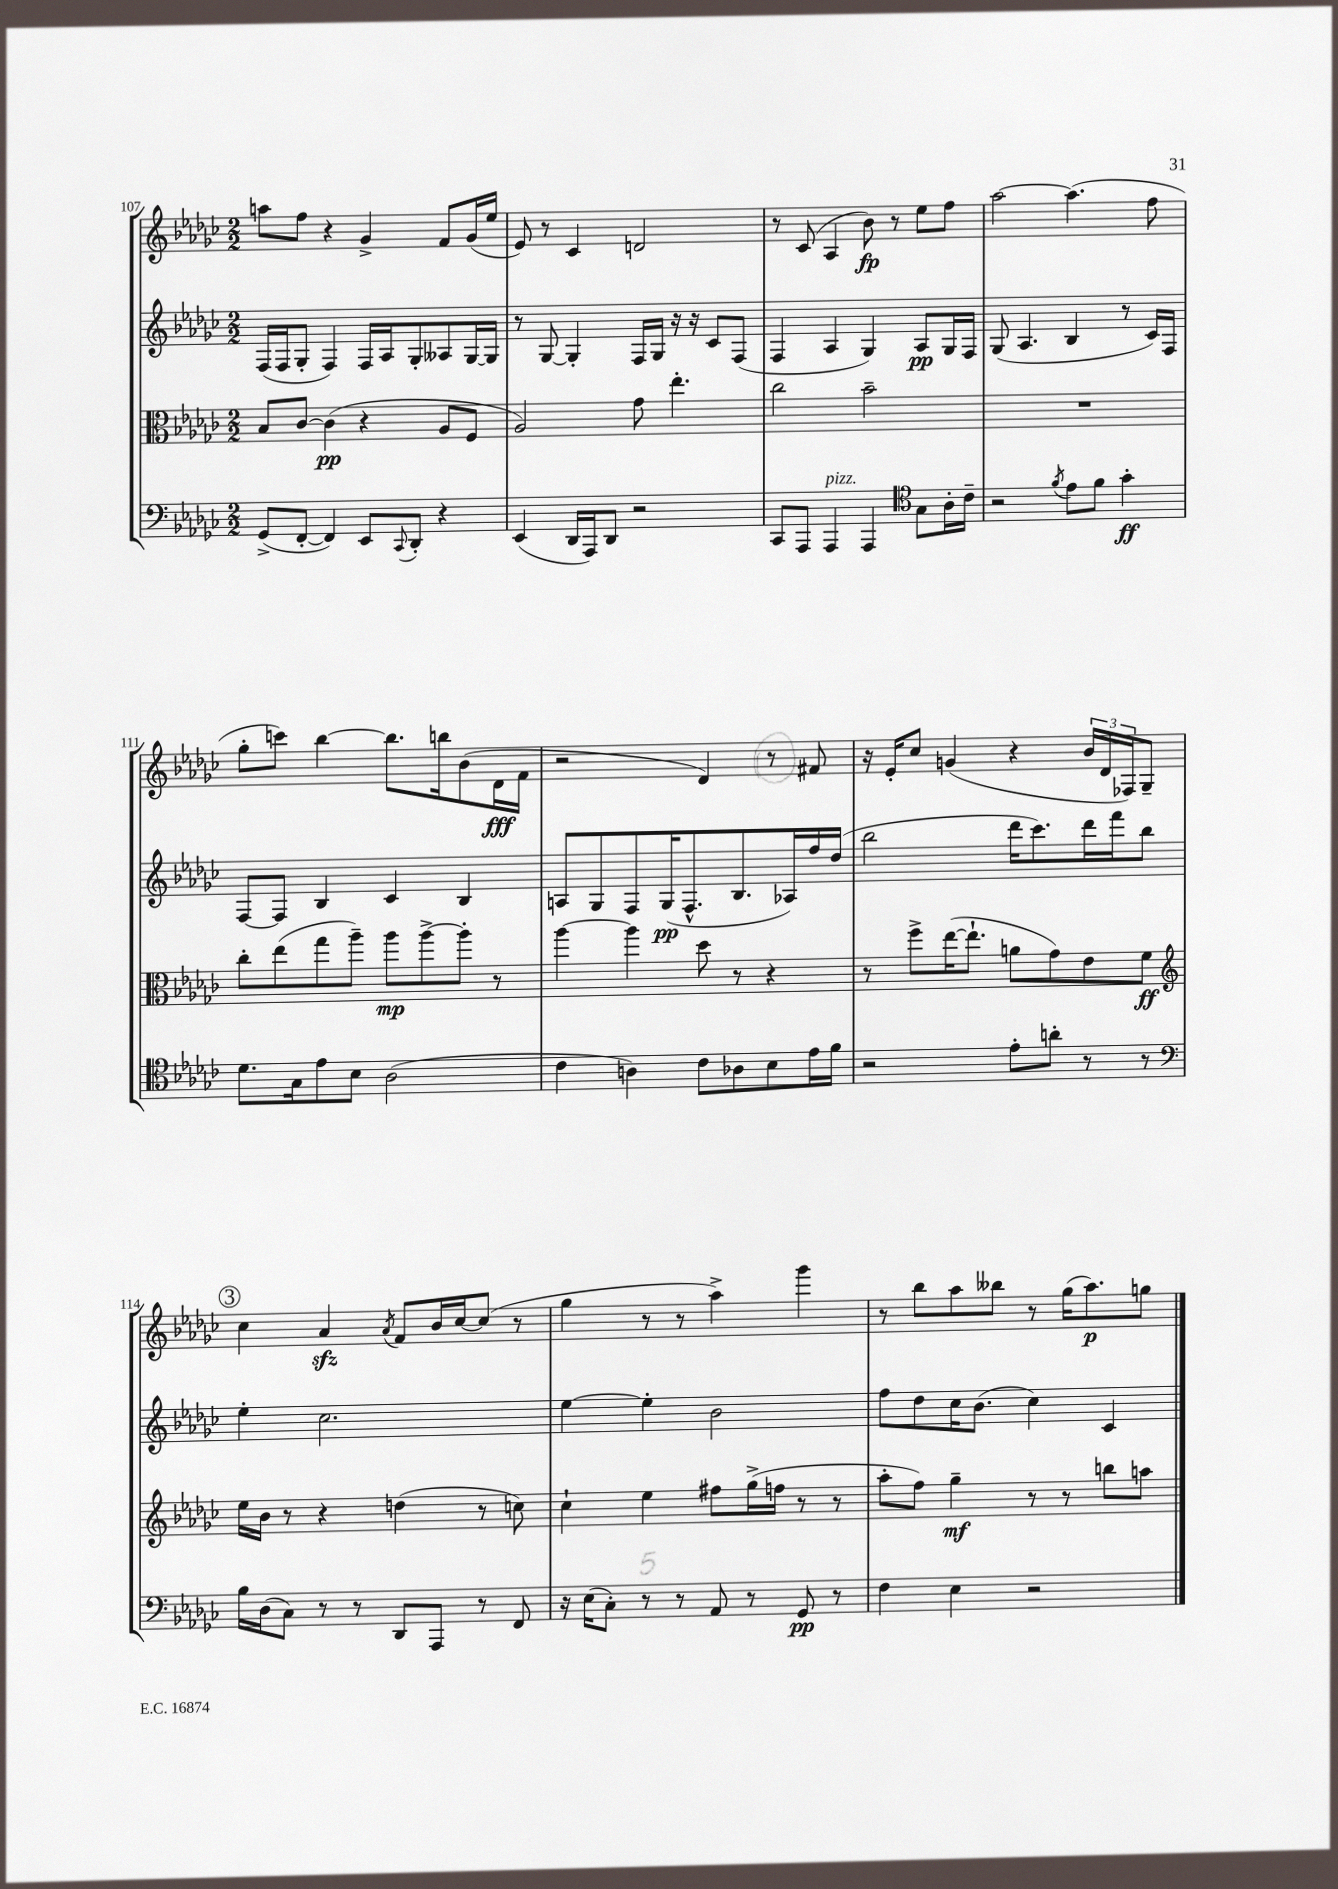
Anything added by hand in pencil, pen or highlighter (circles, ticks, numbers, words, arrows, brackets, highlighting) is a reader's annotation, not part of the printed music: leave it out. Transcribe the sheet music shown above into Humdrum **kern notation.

**kern	**dynam	**kern	**dynam	**kern	**dynam	**kern	**dynam
*part4	*part4	*part3	*part3	*part2	*part2	*part1	*part1
*staff4	*staff4	*staff3	*staff3	*staff2	*staff2	*staff1	*staff1
*clefF4	*	*clefC3	*	*clefG2	*	*clefG2	*
*k[b-e-a-d-g-c-]	*	*k[b-e-a-d-g-c-]	*	*k[b-e-a-d-g-c-]	*	*k[b-e-a-d-g-c-]	*
*M2/2	*	*M2/2	*	*M2/2	*	*M2/2	*
=107	=107	=107	=107	=107	=107	=107	=107
(8GG-^/L	.	8B-/L	.	(16F/LL	.	8aan\L	.
.	.	.	.	16F/J	.	.	.
[8FF'/J	.	[8c-/J	.	8G-'/J	.	8ff\J	.
4FF/])	.	(4c-\]	pp	4F/)	.	4r	.
8EE-/L	.	4r	.	16F/LL	.	4g-^/	.
.	.	.	.	16A-/J	.	.	.
8qqCC-/	.	.	.	.	.	.	.
8DD-'/J	.	.	.	8G-'/	.	.	.
4r	.	8A-/L	.	8A--X/	.	8f/L	.
.	.	8F/J	.	[16G-/L	.	(16g-/L	.
.	.	.	.	16G-/JJ]	.	16ee-/JJ	.
=108	=108	=108	=108	=108	=108	=108	=108
(4EE-/	.	2A-/)	.	8r	.	8e-/)	.
.	.	.	.	[8G-/	.	8r	.
16DD-/LL	.	.	.	4G-'/]	.	4c-/	.
16AAA-/J)	.	.	.	.	.	.	.
8DD-/J	.	.	.	.	.	.	.
2r	.	8g-\	.	16F/LL	.	2dn/	.
.	.	.	.	16G-/JJ	.	.	.
.	.	4.ee-'\	.	16r	.	.	.
.	.	.	.	16r	.	.	.
.	.	.	.	8c-/L	.	.	.
.	.	.	.	(8F/J	.	.	.
=109	=109	=109	=109	=109	=109	=109	=109
8CC-/L	.	2cc-\	.	4F/	.	8r	.
8AAA-/J	.	.	.	.	.	(8c-/	.
!LO:TX:a:i:t=pizz.	!	!	!	!	!	!	!
4AAA-/	.	.	.	4A-/	.	4A-/	.
4AAA-/	.	2b-~\	.	4G-/)	.	8b-\)	fp
.	.	.	.	.	.	8r	.
*clefC4	*	*	*	*	*	*	*
8G-\L	.	.	.	8A-/L	pp	8ee-\L	.
16A-'\L	.	.	.	16G-/L	.	8ff\J	.
16c-~\JJ	.	.	.	16F/JJ	.	.	.
=110	=110	=110	=110	=110	=110	=110	=110
2r	.	1r	.	(8G-/	.	[2aa-\	.
.	.	.	.	4.A-/	.	.	.
8qf/	.	.	.	.	.	.	.
8e-\L	.	.	.	4B-/	.	(4.aa-\]	.
8f\J	.	.	.	.	.	.	.
4g-'\	ff	.	.	8r	.	.	.
.	.	.	.	16c-/LL)	.	8ff\	.
.	.	.	.	16F/JJ	.	.	.
!!LO:LB:g=z
=111	=111	=111	=111	=111	=111	=111	=111
8.d-\L	.	8cc-'\L	.	[8F/L	.	8gg-'\L	.
.	.	(8ee-\	.	8F/J]	.	8cccn\J)	.
16G-\k	.	.	.	.	.	.	.
8e-\	.	8gg-\	.	4B-/	.	[4bb-\	.
8B-\J	.	8aa-~\J)	.	.	.	.	.
(2A-\	.	8aa-\L	mp	4c-/	.	8.bb-\L]	.
.	.	[8aa-^\	.	.	.	.	.
.	.	.	.	.	.	16bbn\k	.
.	.	8aa-'\J]	.	4B-/	.	(8b-\	.
.	.	8r	.	.	.	16d-\L	fff
.	.	.	.	.	.	16f\JJ	.
=112	=112	=112	=112	=112	=112	=112	=112
4c-\	.	[4aa-\	.	8An/L	.	2r	.
.	.	.	.	8G-/	.	.	.
4An\)	.	4aa-\]	.	8F/	.	.	.
.	.	.	.	(16G-/K	pp	.	.
.	.	.	.	8.F^^/	.	.	.
8c-\L	.	8dd-\	.	.	.	4d-/)	.
8A-X\	.	8r	.	8.B-/	.	.	.
8B-\	.	4r	.	.	.	8r	.
.	.	.	.	16A-X/L)	.	.	.
16e-\L	.	.	.	16ff/	.	8f#X/	.
16f\JJ	.	.	.	(16dd-/JJ	.	.	.
=113	=113	=113	=113	=113	=113	=113	=113
2r	.	8r	.	2bb-\	.	16r	.
.	.	.	.	.	.	16e-'/KL	.
.	.	8ff^\L	.	.	.	8cc-/J	.
.	.	([16ee-\K	.	.	.	(4gn/	.
.	.	8.ee-`\J]	.	.	.	.	.
8e-'\L	.	8an\L	.	16ddd-\KL	.	4r	.
.	.	.	.	8.ccc-\)	.	.	.
8an'\J	.	8g-\)	.	.	.	.	.
8r	.	8e-\	.	16ddd-\L	.	24b-/LL	.
.	.	.	.	.	.	24d-/	.
.	.	.	.	16fff\J	.	.	.
.	.	.	.	.	.	24F-X/J)	.
8r	.	8f\J	ff	8bb-\J	.	8G-~/J	.
!!LO:LB:g=z
!!LO:REH:place=s1:t=3
=114	=114	=114	=114	=114	=114	=114	=114
*clefF4	*	*clefG2	*	*	*	*	*
16B-\LL	.	16ee-\LL	.	4ee-'\	.	4cc-\	.
(16D-\J	.	16b-\JJ	.	.	.	.	.
8C-\J)	.	8r	.	.	.	.	.
8r	.	4r	.	2.cc-\	.	4a-zz/	.
8r	.	.	.	.	.	.	.
.	.	.	.	.	.	8qa-/	.
8DD-/L	.	(4ddn\	.	.	.	8f/L	.
8AAA-/J	.	.	.	.	.	16b-/L	.
.	.	.	.	.	.	[16cc-/J	.
8r	.	8r	.	.	.	(8cc-/J]	.
8FF/	.	8ccn\)	.	.	.	8r	.
=115	=115	=115	=115	=115	=115	=115	=115
16r	.	4cc-`\	.	[4ee-\	.	4gg-\	.
(16E-\KL	.	.	.	.	.	.	.
8C-'\J)	.	.	.	.	.	.	.
8r	.	4ee-\	.	4ee-'\]	.	8r	.
8r	.	.	.	.	.	8r	.
8AA-/	.	8ff#X\L	.	2b-\	.	4aa-^\)	.
8r	.	(16gg-^\L	.	.	.	.	.
.	.	16ffn\JJ	.	.	.	.	.
8GG-/	pp	8r	.	.	.	4ggg-\	.
8r	.	8r	.	.	.	.	.
=116	=116	=116	=116	=116	=116	=116	=116
4F\	.	8aa-'\L	.	8ff\L	.	8r	.
.	.	8ff\J)	.	8dd-\	.	8bb-\L	.
4E-\	.	4gg-~\	mf	16cc-\K	.	8aa-\	.
.	.	.	.	(8.b-\J	.	.	.
.	.	.	.	.	.	8bb--X\J	.
2r	.	8r	.	4cc-\)	.	8r	.
.	.	8r	.	.	.	(16gg-\KL	.
.	.	.	.	.	.	8.aa-\)	p
.	.	8bbn\L	.	4c-/	.	.	.
.	.	8aan\J	.	.	.	8ggn\J	.
==	==	==	==	==	==	==	==
*-	*-	*-	*-	*-	*-	*-	*-
